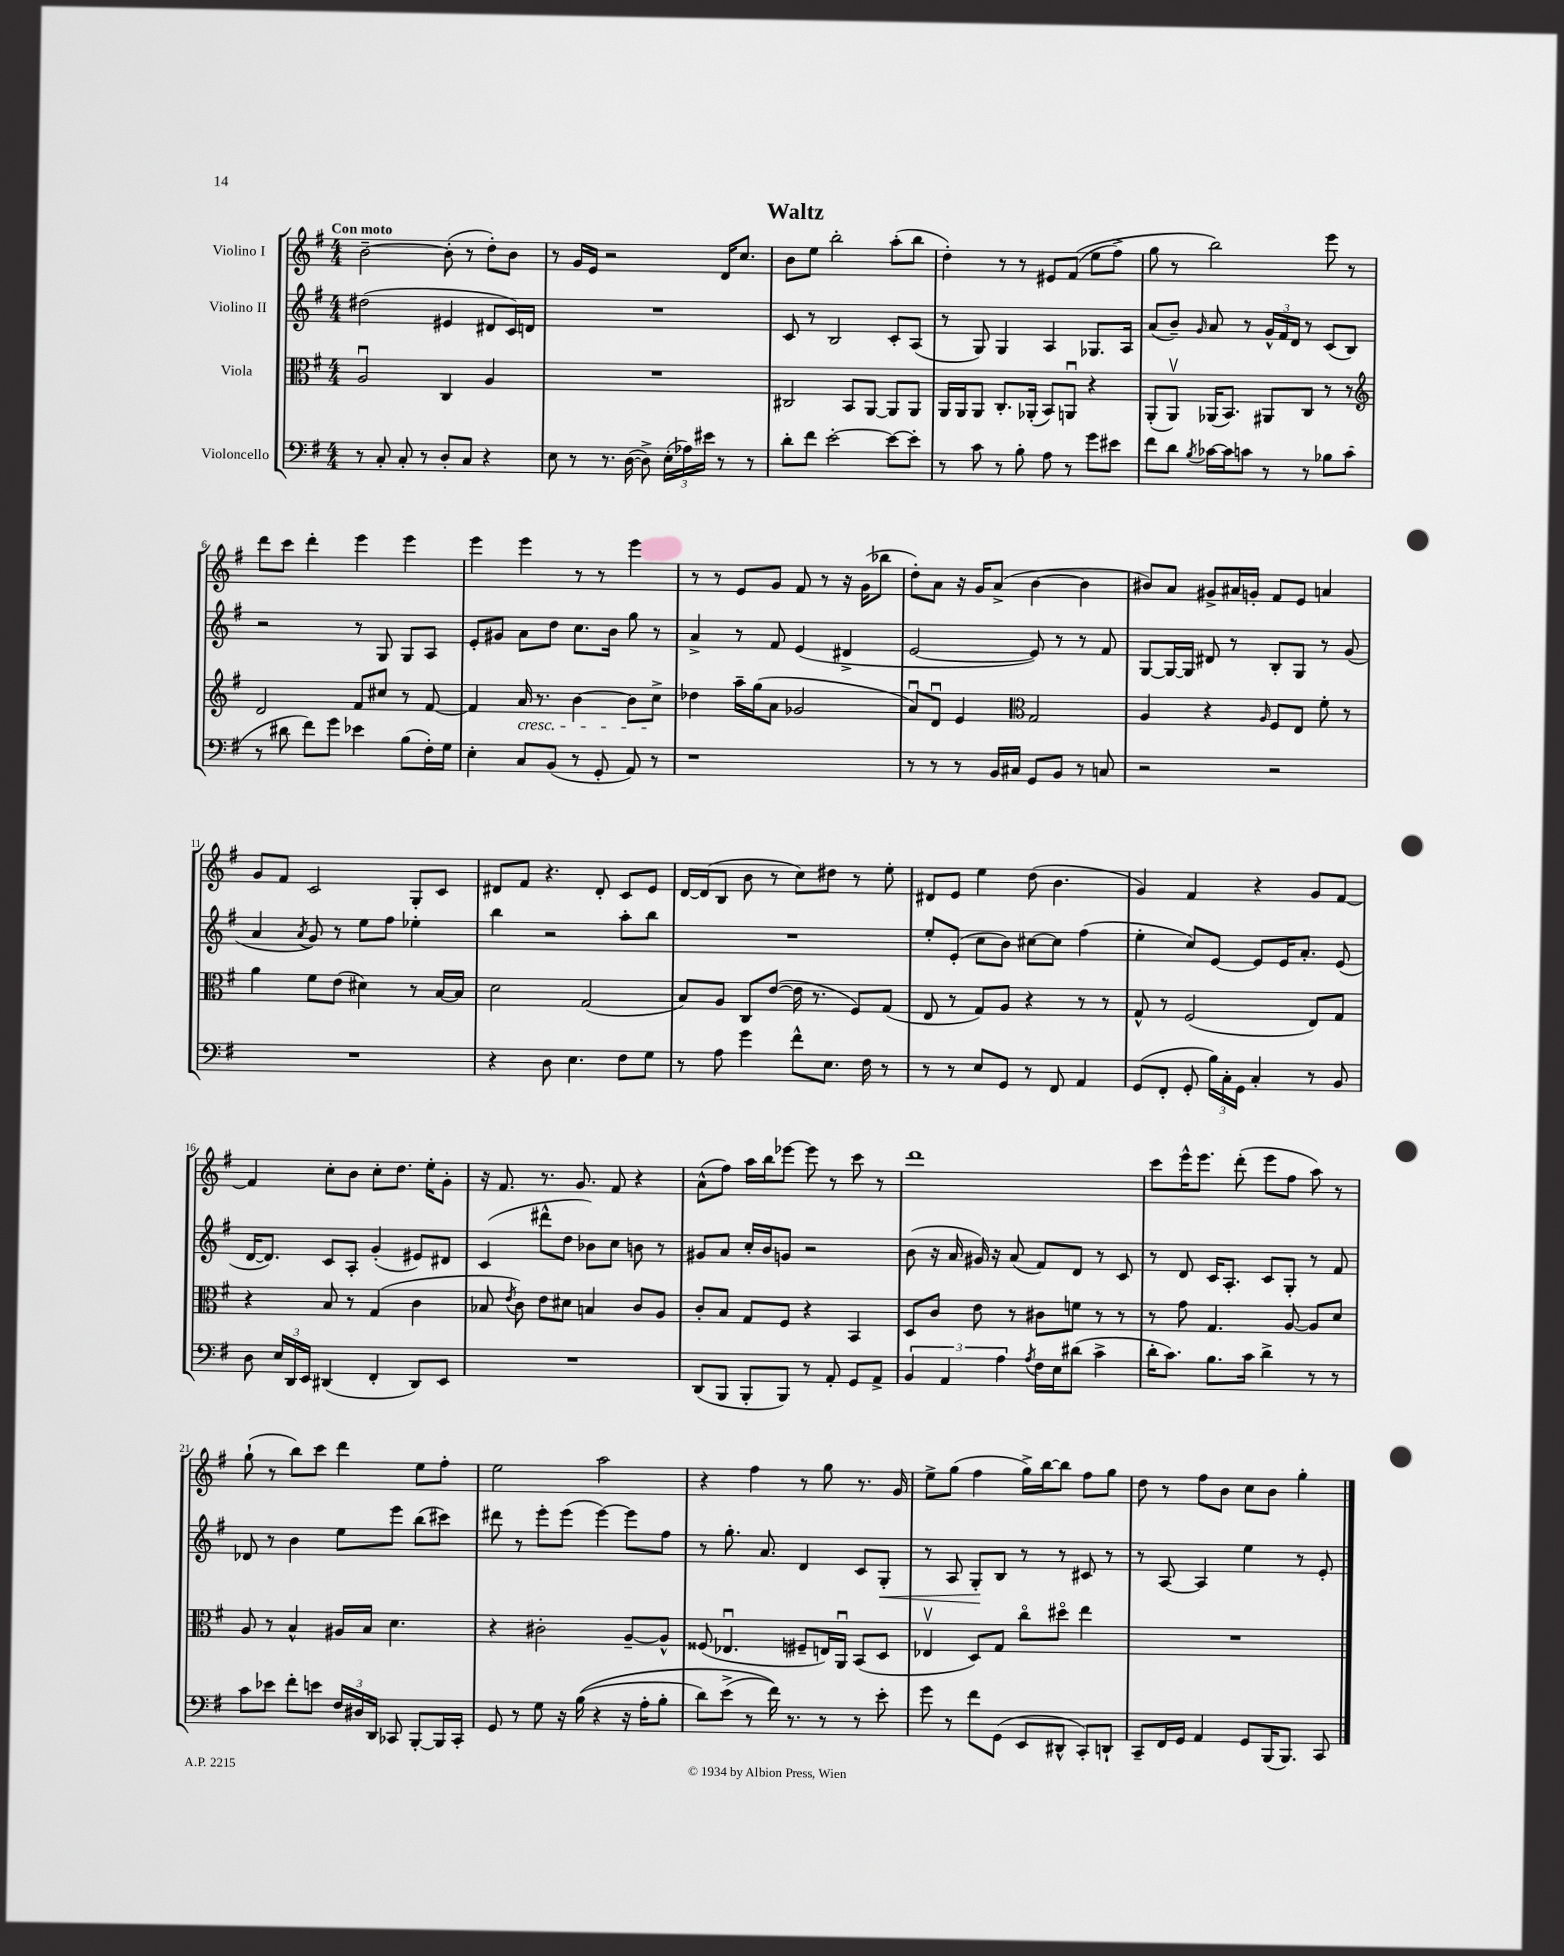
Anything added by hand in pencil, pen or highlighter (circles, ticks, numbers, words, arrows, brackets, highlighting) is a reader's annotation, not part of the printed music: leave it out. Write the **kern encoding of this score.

**kern	**kern	**kern	**kern
*staff4	*staff3	*staff2	*staff1
*clefF4	*clefC3	*clefG2	*clefG2
*k[f#]	*k[f#]	*k[f#]	*k[f#]
*M4/4	*M4/4	*M4/4	*M4/4
8r	2Au	(2dd#	[2b~
8C'	.	.	.
8C'	.	.	.
8r	.	.	.
8D'	4C	4e#	(8b']
8C	.	.	8r
4r	4A	8d#	8dd')
.	.	16c)	8b
.	.	16d	.
=	=	=	=
8E	1r	1r	8r
8r	.	.	16g
.	.	.	16e
8.r	.	.	2r
([16D	.	.	.
8D^])	.	.	.
(24E'	.	.	.
24A-)	.	.	.
24e#	.	.	.
8r	.	.	16d
.	.	.	8.cc
8r	.	.	.
=	=	=	=
8d'	2C#	8c	8b
8f#	.	8r	8ee
[2e'	.	2B	2bb'
.	8BB	.	.
.	[8AA	.	.
8e_	8AA]	8c'	(8aa'
8e']	8AA	(8A	8bb
=	=	=	=
8r	16AA	8r	4dd')
.	16AA	.	.
8c	8AA	8G)	.
8r	8.C'	4G	8r
8B'	.	.	8r
.	(16AA-'	.	.
8A	8BB)	4A	8e#
8r	8AAu	.	&((8f#
8g	4r	8.G-	8ee
8e#	.	.	8ff#^)
.	.	16A	.
=	=	=	=
8f#	(8AA'	(8a	8gg
8d	8AAv)	8b~)	8r
8qB	.	16qqg	.
[16c-	(16AA-	8a	2bb&)
16c-]	8.BB)	.	.
8c	.	8r	.
8r	8AA#	24g^^	.
.	.	24f#	.
.	.	24d	.
8r	8C	8r	.
8B-	8r	(8c	8eee
(8c	8r	8B)	8r
=	=	=	=
*	*clefG2	*	*
8r	2d	2r	8ddd
8d#	.	.	8ccc
8f#)	.	.	4ddd'
8g	.	.	.
4e-	8f#	8r	4eee
.	8cc#	8G	.
(8B	8r	8G	4eee
16F#')	[8f#	8A	.
16G	.	.	.
=	=	=	=
4E'	4f#]	8e'	4eee
.	.	8g#	.
8C	16a	8a	4eee
.	8.r	.	.
(8BB	.	8dd	.
8r	[4b	8.cc	8r
8GG'	.	.	8r
.	.	16b	.
8AA)	8b]	8gg	4eee
8r	8cc^	8r	.
=	=	=	=
1r	4dd-	4a^	8r
.	.	.	8r
.	16aa~	8r	8e
.	(16gg	.	.
.	8a	8f#	8g
.	2g-	(4e	8f#
.	.	.	8r
.	.	4d#^	16r
.	.	.	(16g
.	.	.	8bb-
=	=	=	=
8r	8au)	[2e	8dd')
8r	8du	.	8a
8r	4e	.	16r
.	.	.	16g
16BB	.	.	(8a^
16C#	.	.	.
*	*clefC3	*	*
8GG	2G	8e])	[4b
8BB	.	8r	.
8r	.	8r	4b]
8C	.	8f#	.
=	=	=	=
2r	4A	[8G	8b#)
.	.	16G_	8a
.	.	16G]	.
.	4r	8d#	8g#^
.	.	8r	16a#
.	.	.	16g'
.	16qqA	.	.
2r	8F#	8B'	8f#
.	8E	8G	8e
.	8f#'	8r	4a
.	8r	(8g	.
=	=	=	=
1r	4a	4a	8g
.	.	.	8f#
.	.	8qa	.
.	8f#	8g)	2c
.	(8e	8r	.
.	4d#)	8ee	.
.	.	8ff#	.
.	8r	4ee-'	8G'
.	[16B	.	8c
.	16B]	.	.
=	=	=	=
4r	2d	4bb	8d#
.	.	.	8f#
8D	.	2r	4.r
4.E	.	.	.
.	(2G	.	.
.	.	.	8d#'
8F#	.	8aa'	8c
8G	.	8bb	8e
=	=	=	=
8r	8B)	1r	[16d
.	.	.	(16d]
8A	8A	.	8B
4g	8C	.	8b
.	([8e	.	8r
8f#^^	16e]	.	8cc)
.	8.r	.	.
8.E	.	.	8dd#
.	8F#)	.	8r
16F#	.	.	.
8r	(8G	.	8ee'
=	=	=	=
8r	8E	8ee'	8d#
8r	8r	(8e'	8e
8E	8G)	8cc	4ee
8GG	8A	8b)	.
8r	4r	[8cc#	(8dd
8FF#	.	8cc#]	4.b
4AA	8r	(4ff#	.
.	8r	.	.
=	=	=	=
(8GG	8G^^	4ee'	4g)
8FF#'	8r	.	.
8GG'	(2F#	8cc)	4f#
24B)	.	[8e	.
24C'	.	.	.
24GG	.	.	.
4C'	.	8e]	4r
.	.	16e	.
.	.	8.a'	.
8r	8E)	.	8g
8BB	8G	(8e	[8f#
=	=	=	=
8D	4r	[16d	4f#]
.	.	8.d])	.
24E	.	.	.
24DD	.	.	.
24EE	.	.	.
(4DD#	8B	8c	8cc'
.	8r	8A'	8b
4FF#'	(4G	(4g'	8cc'
.	.	.	8.dd
8DD#)	4c	8e#)	.
.	.	.	16ee'
8EE	.	8d#	8g'
=	=	=	=
1r	8B-	(4c	16r
.	.	.	8.f#
.	8qe	.	.
.	8c)	.	.
.	8e	8ddd#^^	8.r
.	8d#	8dd	.
.	.	.	8.g
.	4B	8b-)	.
.	.	8cc	8f#
.	8c	8b	4r
.	8A	8r	.
=	=	=	=
(8DD	8c'	8g#	(8a^^
8BBB	8B	8a	8ff#)
8BBB'	8G	16cc'	16aa
.	.	16b	16bb
8BBB)	8F#	8g	[8eee-
8r	4r	2r	8eee-]
8AA'	.	.	8r
8GG	4BB	.	8ccc
8AA^	.	.	8r
=	=	=	=
6BB	8D	(8b	1ddd
.	8c	16r	.
6AA	.	.	.
.	.	16a	.
.	8e	16g#)	.
.	.	16r	.
6A	.	.	.
.	8r	(8a	.
8qA	.	.	.
16F#	8c#	8f#)	.
16E	.	.	.
(8d#	8f	8d	.
4c^	8r	8r	.
.	8r	8c	.
=	=	=	=
16d'	8r	8r	8ccc
8.c)	.	.	.
.	8g	8d	16eee^^
.	.	.	8.eee
8.B	4.G	16c	.
.	.	8.A'	.
.	.	.	(8ddd'
16c	.	.	.
4d^	.	8c	8eee
.	[8A	8G'	8ff#
8r	8A]	8r	8aa)
8r	8d	8f#	8r
=	=	=	=
8c	8A	8d-	(8gg`
8e-	8r	8r	8r
8f#'	4B^^	4b	8bb)
8e	.	.	8ccc
24F#	16A#	8ee	4ddd
24D#	.	.	.
.	16B	.	.
24DD	.	.	.
8CC-	4.d	8eee	.
[8BBB'	.	(8bb	8ee
16BBB]	.	8ccc#)	8ff#'
16CC-'	.	.	.
=	=	=	=
8GG	4r	8ddd#	2ee
8r	.	8r	.
8G	2c#'	8eee'	.
16r	.	(8eee	.
&((16B	.	.	.
4r	.	[4eee)	2aa
16r	[8A~	8eee]	.
16A'	.	.	.
8B'	8A^^]	8ff#	.
=	=	=	=
8d)	(8F##	8r	4r
(8e^	4.E-u	8.gg'	.
8r	.	.	4ff#
.	.	8.a	.
16f#)&)	.	.	.
8.r	.	.	.
.	8F#~	4d	8r
8r	16E)	.	8gg
.	16AAu	.	.
8r	(8BB	8c	8.r
8e'	8D	8G'	.
.	.	.	16g
=	=	=	=
8g	4E-v	8r	8ee^
8r	.	8A	(8gg
8f#	8D)	8G'	4ff#
(8GG	8G	8B	.
8EE	8cco	8r	16gg^)
.	.	.	[16bb
8DD#^^	8dd#o	8r	8bb]
8CC')	4ee	8c#	8ff#
8DD`	.	8r	8gg
=	=	=	=
8CC~	1r	8r	8dd
16FF#	.	[8A	8r
16GG	.	.	.
4AA	.	4A]	8ff#
.	.	.	8b
8GG	.	4ee	8cc
(16BBB	.	.	8b
8.BBB)	.	.	.
.	.	8r	4gg'
8CC	.	8e'	.
==	==	==	==
*-	*-	*-	*-
